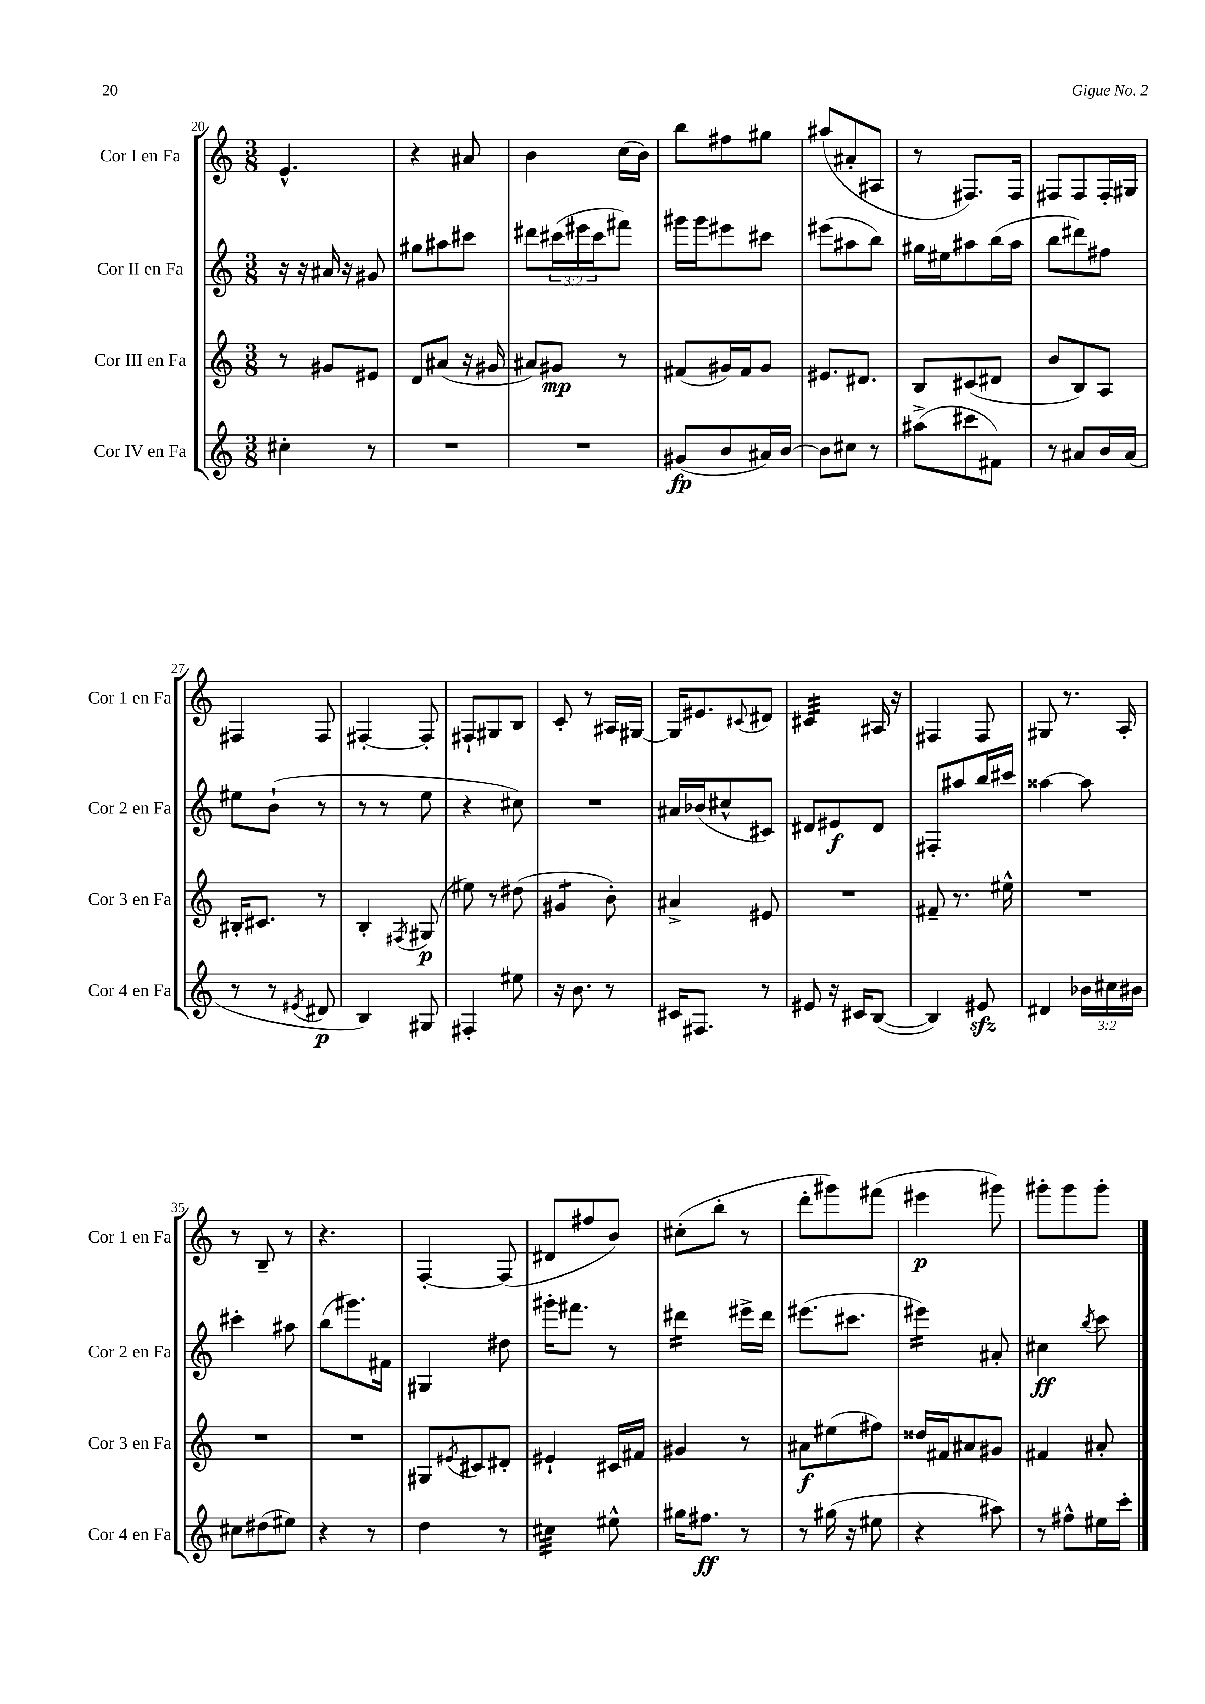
<<
\new StaffGroup <<
\new Staff = "s0" \with { instrumentName = "Cor I en Fa" shortInstrumentName = "Cor 1 en Fa" } {
    \clef treble \key c \major \numericTimeSignature \time 3/8
    e'4.-^ |
    r4 ais'8 |
    b'4 c''16( b'16) |
    b''8 fis''8 gis''8 |
    ais''8( ais'8-. ais8 |
    r8 fis8.) fis16 |
    fis8 fis8 fis16-. gis16 |
    fis4 fis8 |
    fis4~-. fis8-. |
    fis8-! gis8 b8 |
    c'8-. r8 ais16 gis16~ |
    gis16 eis'8. \appoggiatura { cis'8 } dis'8 |
    cis'4:32 ais16 r16 |
    fis4 fis8 |
    gis8 r8. a16-. |
    r8 b8-- r8 |
    r4. |
    f4~-. f8( |
    dis'8 fis''8 b'8) |
    cis''8-.( b''8-. r8 |
    d'''8-. gis'''8) fis'''8( |
    eis'''4\p gis'''8) |
    gis'''8-. gis'''8 gis'''8-. \bar "|." |
}
\new Staff = "s1" \with { instrumentName = "Cor II en Fa" shortInstrumentName = "Cor 2 en Fa" } {
    \clef treble \key c \major \numericTimeSignature \time 3/8 \override Staff.TupletNumber.text = #tuplet-number::calc-fraction-text
    r16 r16 ais'16 r16 gis'8 |
    gis''8 ais''8 cis'''8 |
    dis'''8 \tuplet 3/2 { cis'''16( eis'''16 cis'''16 } fis'''8) |
    gis'''16 gis'''16 eis'''8 cis'''8 |
    eis'''8( ais''8 b''8) |
    gis''16 eis''16 ais''8 b''16( ais''16 |
    b''8 dis'''8) fis''8 |
    eis''8 b'8-!( r8 |
    r8 r8 e''8 |
    r4 cis''8) |
    R4. |
    ais'16 bes'16( cis''8-^ cis'8) |
    dis'8 eis'8\f dis'8 |
    fis8-. ais''8 b''16 cis'''16 |
    aisis''4~ aisis''8 |
    cis'''4-. ais''8 |
    b''8( gis'''8.) fis'16 |
    gis4 dis''8 |
    gis'''16-. fis'''8. r8 |
    dis'''4:16 eis'''16-> dis'''16 |
    eis'''8.( cis'''8. |
    eis'''4:16) ais'8-. |
    cis''4\ff \acciaccatura { b''8 } c'''8 \bar "|." |
}
\new Staff = "s2" \with { instrumentName = "Cor III en Fa" shortInstrumentName = "Cor 3 en Fa" } {
    \clef treble \key c \major \numericTimeSignature \time 3/8
    r8 gis'8 eis'8 |
    d'8 ais'8( r16 gis'16 |
    ais'8) gis'8\mp r8 |
    fis'8( gis'16) fis'16 gis'8 |
    eis'8. dis'8. |
    b8 cis'8( dis'8 |
    b'8 b8) a8 |
    bis16-. cis'8. r8 |
    b4-. \acciaccatura { fis8 } gis8\p( |
    eis''8) r8 dis''8( |
    gis'4:8 b'8-.) |
    ais'4-> eis'8 |
    R4. |
    fis'8-- r8. eis''16-^ |
    R4. |
    R4. |
    R4. |
    gis8 \acciaccatura { eis'8 } cis'8 dis'8-. |
    eis'4-! cis'16 fis'16 |
    gis'4 r8 |
    ais'8\f eis''8( fis''8) |
    disis''16 fis'16 ais'8 gis'8 |
    fis'4 ais'8-. \bar "|." |
}
\new Staff = "s3" \with { instrumentName = "Cor IV en Fa" shortInstrumentName = "Cor 4 en Fa" } {
    \clef treble \key c \major \numericTimeSignature \time 3/8 \override Staff.TupletNumber.text = #tuplet-number::calc-fraction-text
    cis''4-. r8 |
    R4. |
    R4. |
    gis'8\fp( b'8 ais'16) b'16~ |
    b'8 cis''8 r8 |
    ais''8->( cis'''8 fis'8) |
    r8 ais'8 b'16 ais'16( |
    r8 r8 \acciaccatura { eis'8 } dis'8\p |
    b4) gis8 |
    fis4-. eis''8 |
    r16 b'8. r8 |
    cis'16 fis8. r8 |
    eis'8 r16 cis'16 b8~( |
    b4) eis'8\sfz |
    dis'4 \tuplet 3/2 { bes'16 cis''16 bis'16 } |
    cis''8 dis''8( eis''8) |
    r4 r8 |
    d''4 r8 |
    cis''4:32 eis''8-^ |
    gis''16 fis''8.\ff r8 |
    r8 gis''16( r16 eis''8 |
    r4 ais''8) |
    r8 fis''8-^ eis''16 c'''16-. \bar "|." |
}
>>
>>
\layout { \context { \Score currentBarNumber = #20 } }
